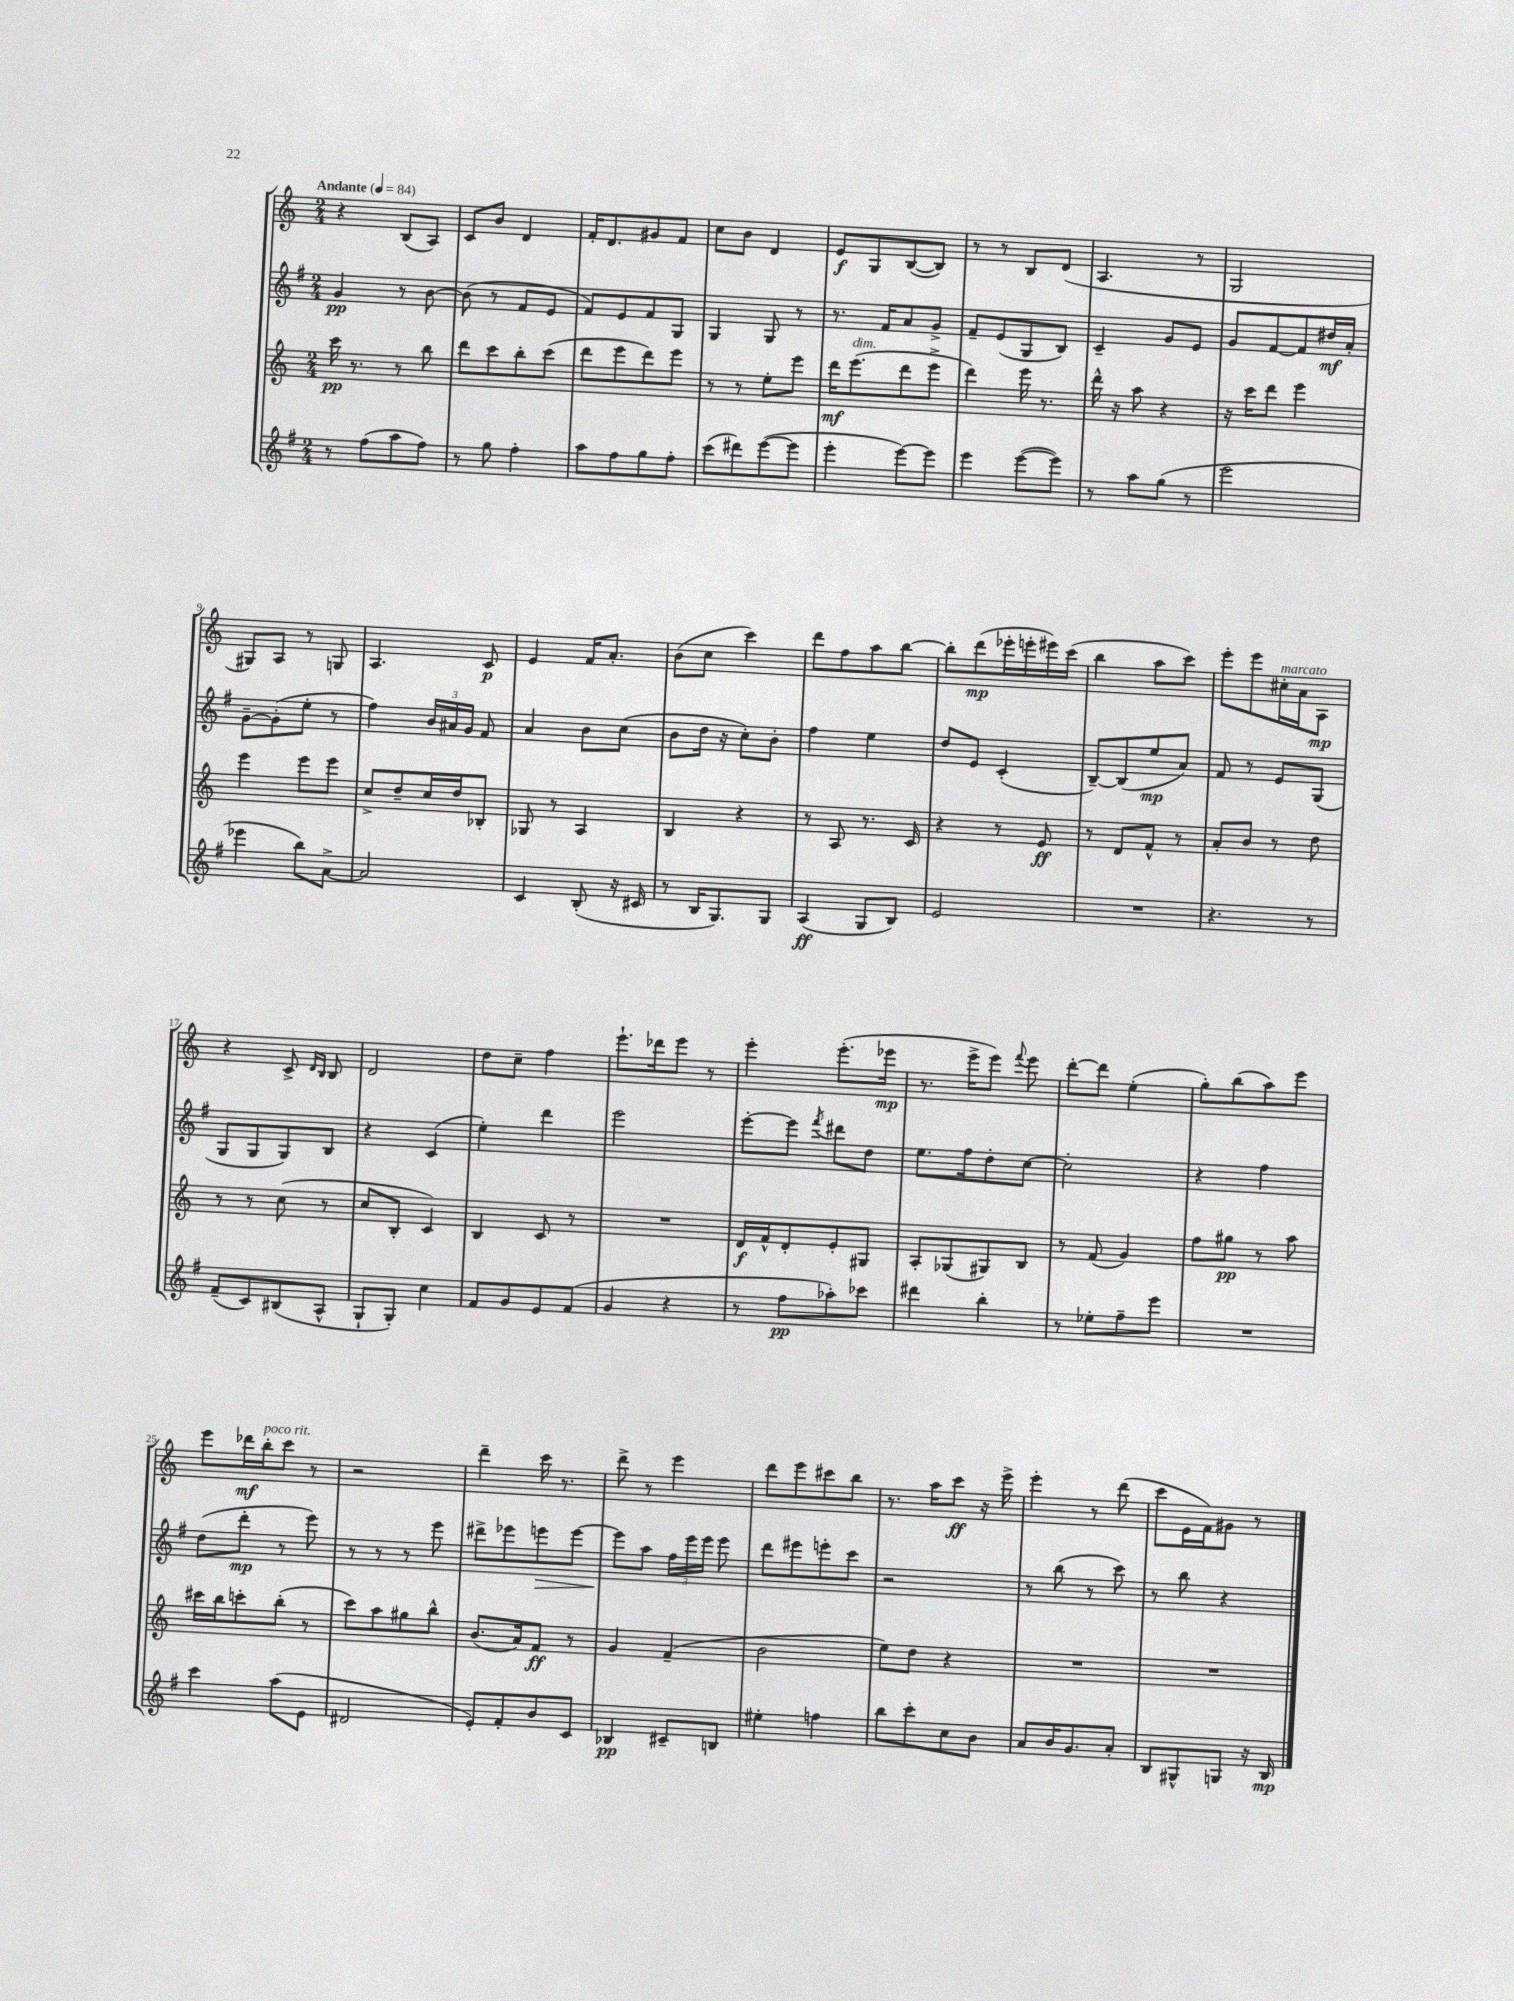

**kern	**kern	**kern	**kern
*staff4	*staff3	*staff2	*staff1
*clefG2	*clefG2	*clefG2	*clefG2
*k[f#]	*k[]	*k[f#]	*k[]
*M2/4	*M2/4	*M2/4	*M2/4
*MM84	*MM84	*MM84	*MM84
8r	16ccc	4g	4r
.	8.r	.	.
(8ff#	.	.	.
8aa	8r	8r	(8B
8ff#)	8bb	[8b	8A)
=	=	=	=
8r	8ddd	(8b]	8c
8gg	8ccc	8r	8b
4ff#'	8bb'	8f#	4d
.	(8ccc	8e	.
=	=	=	=
8aa	8ddd	8f#)	16f'
.	.	.	8.d
8ff#	8eee	8e	.
8gg	8ddd)	8f#	8g#
8ff#'	8eee	8G	8f
=	=	=	=
(8ccc	8r	4G	8cc
8ddd#)	8r	.	8b
([8eee	8ee'	8G	4d
8eee]	8eee	8r	.
=	=	=	=
4eee'	16ddd	8.r	8e
.	(8.eee	.	.
.	.	.	8G
.	.	16f#	.
[8eee)	8ddd	8a	([8B
8eee]	8eee^	8g^	8B])
=	=	=	=
4eee	4ddd)	8f#~	8r
.	.	(8e	8r
([8eee	16eee	8G	8B
.	8.r	.	.
8eee])	.	8B)	(8d
=	=	=	=
8r	16ddd^^	4c~	4.A
.	16r	.	.
8aa	8aa	.	.
(8gg	4r	8g	.
8r	.	8e	8r
=	=	=	=
2eee	16r	8g	2G
.	16ccc	.	.
.	8ddd	[8f#	.
.	4eee	8f#]	.
.	.	16dd#	.
.	.	16a'	.
=	=	=	=
4eee-	4eee	[8g~	8G#)
.	.	(8g']	8A
8bb)	8eee	8ee'	8r
[8a^	8eee	8r	8G
=	=	=	=
2a]	8cc^	4ff#)	4.A
.	8dd~	.	.
.	16cc	24b	.
.	.	24a#	.
.	16dd	.	.
.	.	24g	.
.	8B-'	8f#	8c
=	=	=	=
4c	8G-	4a	4e
.	8r	.	.
(8B'	4A	8b	16f
.	.	.	8.a'
16r	.	(8cc	.
16c#	.	.	.
=	=	=	=
8r	4B	8b	(8b
16B	.	16dd	8cc
8.G)	.	16r	.
.	4r	8cc')	4ccc)
8G	.	8b'	.
=	=	=	=
(4A	8r	4ff#	8ddd
.	8A	.	8ff
8G	8.r	4ee	8aa
8B)	.	.	[8bb
.	16c	.	.
=	=	=	=
2e	4r	8dd	8bb']
.	.	8e	(8ddd
.	8r	(4c'	16eee-'
.	.	.	16eee'
.	8e	.	16eee#)
.	.	.	(16ccc
=	=	=	=
2r	8r	[8B~)	4bb
.	8d	(8B]	.
.	8f^^	8ee	8aa
.	8r	8a)	8ccc)
=	=	=	=
4.r	8a'	8f#	8eee'
.	8b	8r	8eee
.	8r	8e	16cc#'
.	.	.	16a
8r	8dd	(8G	8A
=	=	=	=
(8f#~	8r	8G	4r
8c)	8r	8G	.
(8B#	(8cc	8G)	8c^
.	.	.	16qqd
.	.	.	16qqB
8A^^	8r	8B	8B
=	=	=	=
8G`	8cc	4r	2d
8G')	8B'	.	.
4cc	4c)	(4c	.
=	=	=	=
8f#	4B	4ee')	8dd
8g	.	.	8cc~
8e	8c	4ddd	4ff
(8f#	8r	.	.
=	=	=	=
4g	2r	2eee	8.eee`
.	.	.	16ddd-
4r	.	.	8eee
.	.	.	8r
=	=	=	=
8r	16d	[8eee'	4eee'
.	16f^^	.	.
8ff#	8d'	8eee]	.
.	.	8qfff#	.
8aa-')	8e'	8ddd#	(8.eee'
8ccc-	8G#	8dd	.
.	.	.	16eee-
=	=	=	=
4ddd#	8A'	8.ee	8.r
.	(8G-	.	.
.	.	16ff#	16eee^
4bb'	8G#)	8dd'	8eee)
.	.	.	8qqfff
.	8B	[8cc	8eee
=	=	=	=
8r	8r	2cc']	[8ddd'
8ee-'	(8f	.	8ddd]
8ff#~	4g)	.	(4ee'
8eee	.	.	.
=	=	=	=
2r	8ff	4r	8gg')
.	8gg#	.	(8bb
.	8r	4ff#	8aa)
.	8aa	.	8eee
=	=	=	=
4ccc	16ccc#	(8dd	8eee
.	16bb	.	.
.	8ccc'	8ddd'	16ddd-
.	.	.	16bb'
(8aa	(8bb'	8r	8ccc
8e	8r	8eee)	8r
=	=	=	=
2d#	8ccc)	8r	2r
.	8aa	8r	.
.	8gg#	8r	.
.	8bb^^	8eee	.
=	=	=	=
8e')	(8.b	8ddd#^	4ddd~
8f#'	.	8eee-	.
.	16a)	.	.
8b	8f	8eee	16ccc
.	.	.	8.r
8c	8r	[8eee	.
=	=	=	=
4B-	4g	8eee]	8ddd^
.	.	8aa	8r
8c#~	(4f~	24ff#	4eee
.	.	24eee	.
.	.	24eee	.
8B	.	8eee	.
=	=	=	=
4ee#'	2b	8ddd	8ddd
.	.	8eee#	8eee
4ff	.	8eee'	8ccc#
.	.	8ccc	8bb
=	=	=	=
8bb	8ee)	2r	8.r
8ccc'	8dd	.	.
.	.	.	16aa
8cc	4r	.	8ccc
8b	.	.	16r
.	.	.	16eee^
=	=	=	=
8a	2r	8r	4eee'
16b	.	(8bb	.
8.g	.	.	.
.	.	8r	8r
8a'	.	8ccc)	(8ddd
=	=	=	=
8B	2r	8r	8ccc
8G#^^	.	8bb	16e
.	.	.	16f)
8G	.	4r	8g#
16r	.	.	8r
16B	.	.	.
==	==	==	==
*-	*-	*-	*-
